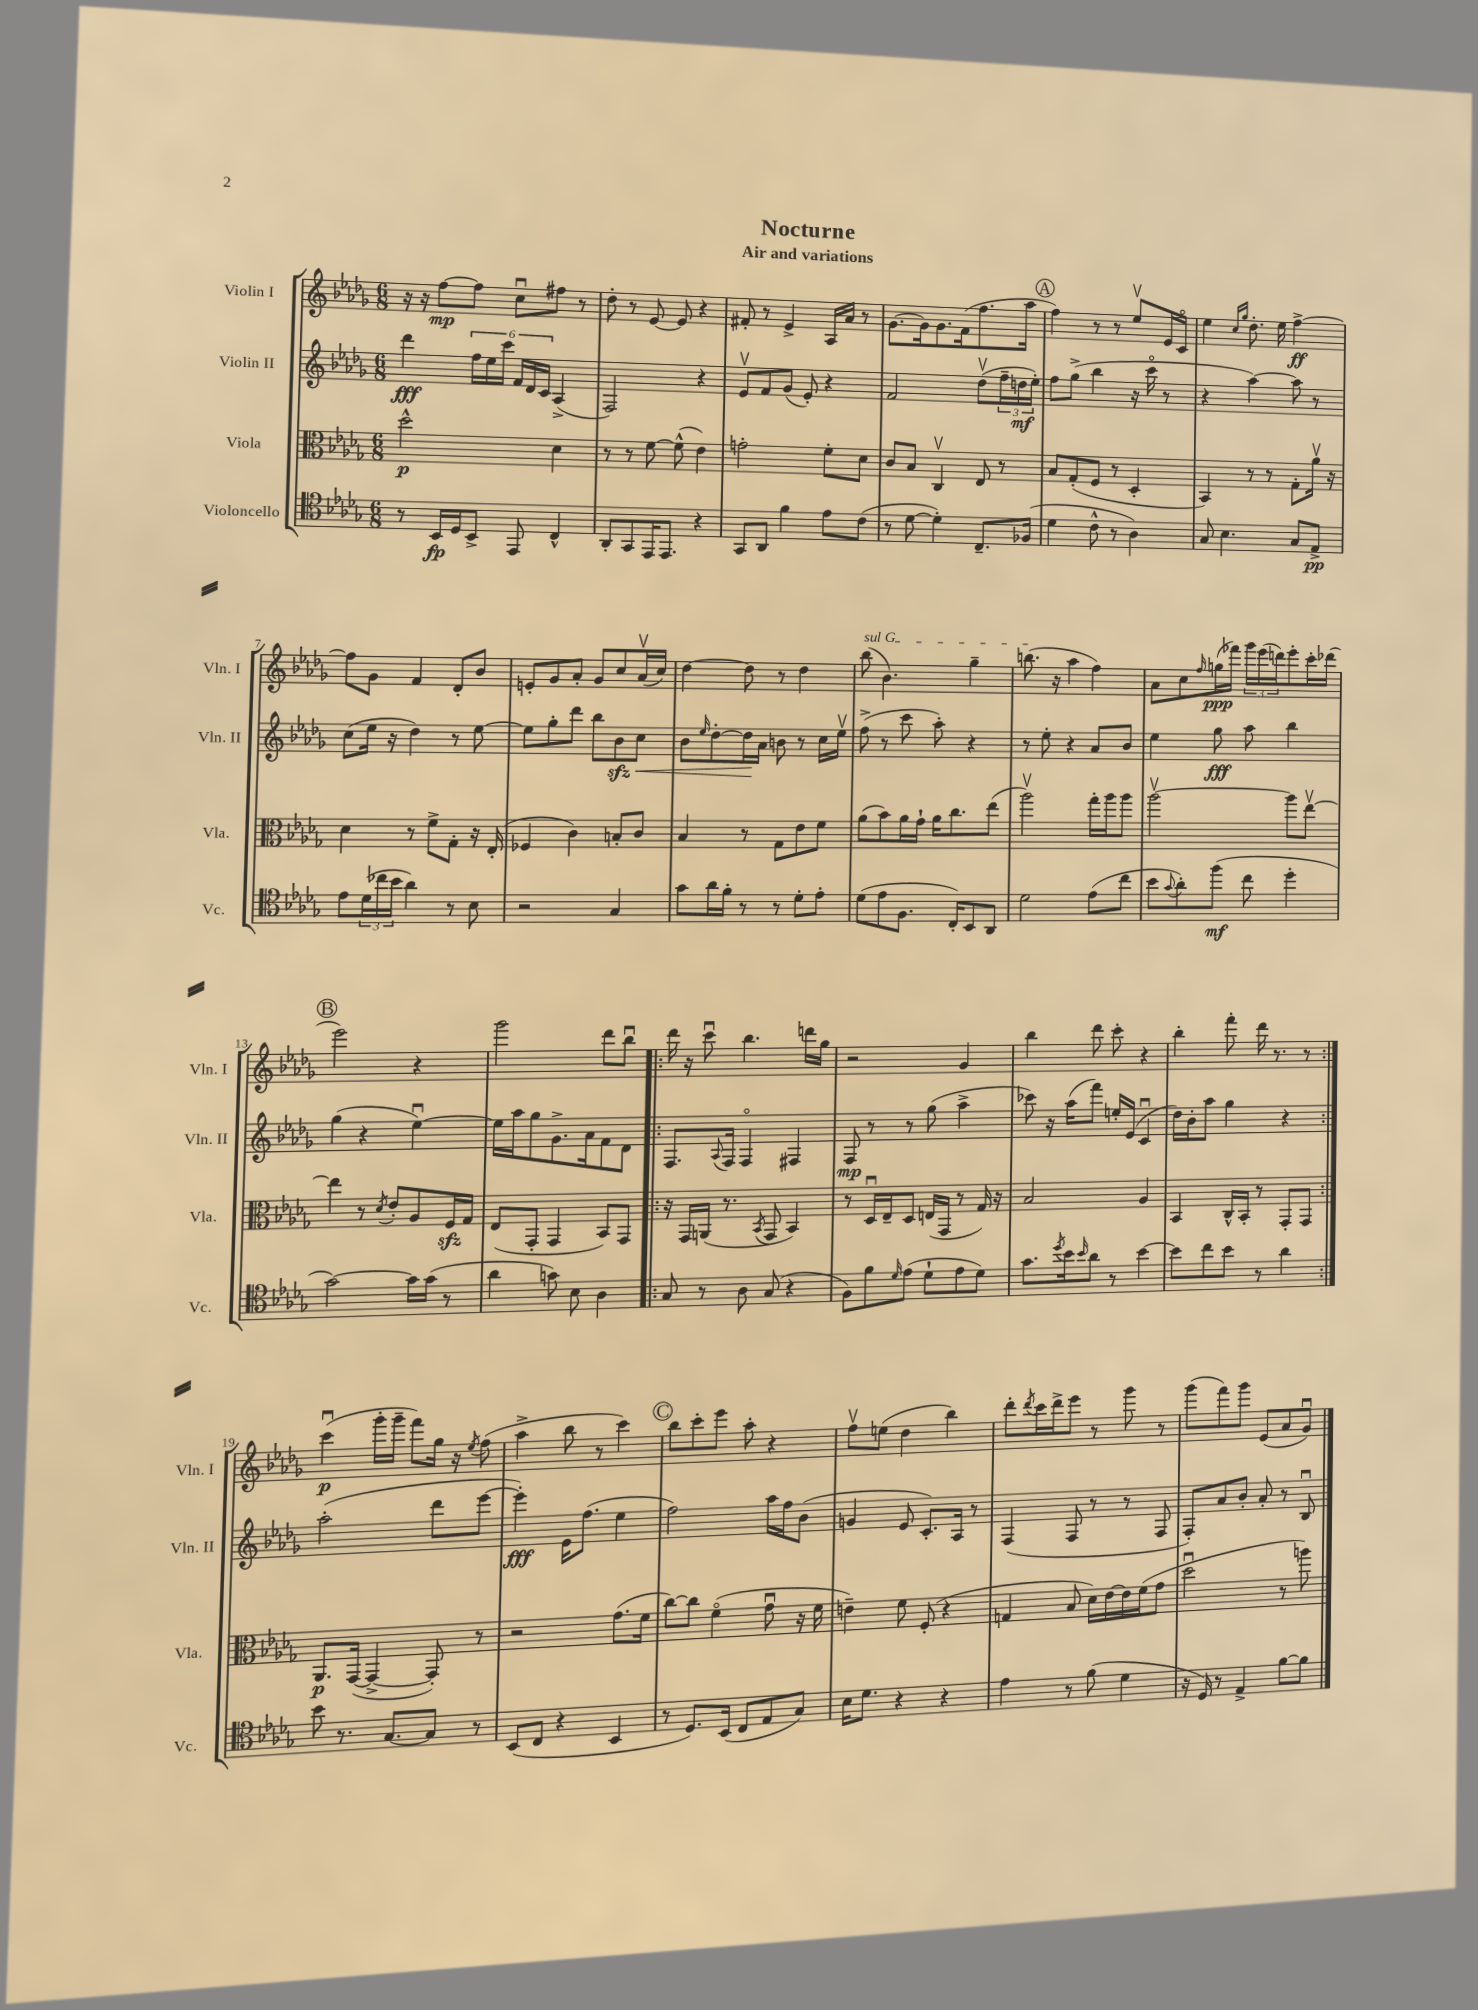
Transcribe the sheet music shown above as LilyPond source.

\header { title = "Nocturne" subtitle = "Air and variations" }
<<
\new StaffGroup <<
\new Staff = "s0" \with { instrumentName = "Violin I" shortInstrumentName = "Vln. I" } {
    \clef treble \key des \major \numericTimeSignature \time 6/8
    r16 r16 f''8~\mp f''8 c''8\downbow fis''8 r8 |
    des''8-. r8 ees'8~ ees'8 r4 |
    fis'8-. r8 ees'4-> aes16 aes'16 r8 |
    ges'8.~ ges'16 ges'8. f'16( f''8. aes''16 |
    \mark \markup { \circle "A" } f''4) r8 r8 ees''8\upbow ees'16 c'16\flageolet |
    ees''4 \grace { c''16 ges''16 } des''8.-. ees''16 f''4~->\ff |
    f''8 ges'8 f'4 des'8-. bes'8 |
    e'8-. ges'8 aes'8-. ges'8 c''8 aes'16\upbow( c''16) |
    des''4~ des''8 r8 des''4 |
    \once \override TextSpanner.bound-details.left.text = \markup { \italic "sul G" } bes''8\startTextSpan( bes'4.) ges''4-- |
    b''8.\stopTextSpan( r16 aes''4 f''4) |
    aes'8 c''8 \grace { f''16 } g''16\ppp( fes'''16) \tuplet 3/2 { ges'''16 ees'''16( d'''16) } ees'''8-. c'''16-. des'''16( |
    \mark \markup { \circle "B" } ees'''2) r4 |
    ges'''2 des'''8 bes''8\downbow |
    \repeat volta 2 { des'''16 r16 c'''8\downbow bes''4. d'''16 ges''16 |
    r2 ges'4 |
    bes''4 des'''8 c'''8-. r4 |
    bes''4-. f'''8-. des'''16 r8. r8 | }
    c'''4\downbow\p( ges'''16-. ges'''16-- f'''8) ges''16 r16 \acciaccatura { ees''8 } f''8( |
    aes''4-> bes''8 r8 c'''4) |
    \mark \markup { \circle "C" } bes''8 c'''8-. ees'''8 aes''8-. r4 |
    f''8\upbow e''8( des''4 bes''4) |
    des'''8-. \acciaccatura { des'''8 } c'''16 des'''16-> ees'''8 r8 ges'''8 r8 |
    ges'''8( f'''8) ges'''8 ees'8( aes'8 ges'8\downbow) \bar "|." |
}
\new Staff = "s1" \with { instrumentName = "Violin II" shortInstrumentName = "Vln. II" } {
    \clef treble \key des \major \numericTimeSignature \time 6/8
    des'''4\fff \tuplet 6/4 { f''16 ees''16 c'''16 f'16 des'16 c'16 } aes4->( |
    f2) r4 |
    ees'8\upbow f'8 ges'8( ees'8-.) r4 |
    f'2 des''8\upbow( \tuplet 3/2 { f''16-- d''16\mf ees''16-.) } |
    \mark \markup { \circle "A" } f''8 ges''8->( bes''4 r16 c'''16\flageolet r8 |
    r4 aes''4~) aes''8 r8 |
    c''8( ees''16 r16 des''4) r8 ees''8~ |
    ees''8 ges''8-. des'''8 bes''8 bes'8\sfz c''8\< |
    bes'8 \grace { ees''16 } des''8~-. des''16\! aes'16 b'8 r8 c''16 ees''16\upbow |
    f''8->( r8 c'''8 aes''8-.) r4 |
    r8 ees''8-. r4 aes'8 bes'8 |
    ees''4 ges''8\fff aes''8 bes''4 |
    \mark \markup { \circle "B" } ges''4( r4 ees''4~\downbow) |
    ees''16 aes''16 ges''8 ges'8.-> aes'16 f'8 des'8 |
    \repeat volta 2 { f8. \appoggiatura { aes8 } f16 f4\flageolet fis4 |
    f8\mp r8 r8 ges''8( aes''4-> |
    ces'''8) r16 aes''16( f'''8) e''16-. ees'16( c'4\downbow |
    des''16) bes'16-. aes''8 ges''4 r4 | }
    aes''2-.( des'''8 ees'''8~ |
    ees'''4-.\fff) ees'16 f''8.( ees''4 |
    \mark \markup { \circle "C" } f''2) aes''16 f''16 bes'8( |
    g'4 ees'8 c'8.-.) aes16 r8 |
    f4( f8 r8 r8 f8 |
    f8-.) aes'8 bes'8-. aes'8-. r8 bes8\downbow \bar "|." |
}
\new Staff = "s2" \with { instrumentName = "Viola" shortInstrumentName = "Vla." } {
    \clef alto \key des \major \numericTimeSignature \time 6/8
    des''2-^\p des'4 |
    r8 r8 f'8~ f'8-^( ees'4) |
    g'2-. f'8-. des'8 |
    c'8 bes8 c4\upbow ees8 r8 |
    \mark \markup { \circle "A" } bes8 ges8-.( f8 r8 des4-. |
    bes,4) r8 r8 ges8-. aes'16\upbow r16 |
    des'4 r8 f'8-> ges8-. r16 ees16-.( |
    fes4 c'4) b8-. c'8 |
    bes4 r8 ges8 ees'8 f'8 |
    aes'8( bes'8) aes'16 ges'16-! aes'16 c''8. ees''8( |
    aes''2\upbow) ges''16-. aes''16 aes''8 |
    aes''2~\upbow aes''8 ees''8~\upbow |
    \mark \markup { \circle "B" } ees''4 r8 \acciaccatura { des'8 } ees'8-. aes8 f16\sfz ges16 |
    ees8( ges,8-. ges,4 bes,8) ges,8 |
    \repeat volta 2 { r16 ges,16 a,16( r8. \acciaccatura { bes,8 } ges,8 bes,4) |
    r8 des16\downbow ees16-- des8 e16( ges,16 r8 ges16) r16 |
    bes2 aes4 |
    bes,4 c16-^ bes,16-. r8 ges,8-. ges,8 | }
    aes,8.\p ges,16~( ges,4~-> ges,8-.) r8 |
    r2 ges'8.( f'16 |
    \mark \markup { \circle "C" } c''8~) c''8 f'4\flageolet( ges'8\downbow r16 f'16 |
    e'4--) f'8 f8-.( r4 |
    g4 bes8 des'16) ees'16~ ees'16 f'16( ges'8 |
    des''2\downbow r8 a''8) \bar "|." |
}
\new Staff = "s3" \with { instrumentName = "Violoncello" shortInstrumentName = "Vc." } {
    \clef tenor \key des \major \numericTimeSignature \time 6/8
    r8 bes,16\fp des16 bes,8-> ees,8 c4-^ |
    aes,8-. ges,8 ees,16 ees,8. r4 |
    ges,8 aes,8 f'4 ees'8 c'8( |
    r8 des'8~ des'4-.) c8.-- fes16( |
    \mark \markup { \circle "A" } des'4 c'8-^ r8 aes4) |
    ges8 bes4. ges8 ees8->\pp |
    ees'8 \tuplet 3/2 { des'16( ces''16 bes'16 } aes'4) r8 bes8 |
    r2 ges4 |
    ges'8 aes'16 f'16-. r8 r8 des'8-. ees'8-. |
    des'8( ees'8 f8. c16-.) bes,8 aes,8 |
    des'2 ees'8( c''8 |
    bes'8 \appoggiatura { ges'8 } aes'8-.) f''8\mf( c''8 des''4-. |
    \mark \markup { \circle "B" } ges'2~) ges'16 ges'16( r8 |
    aes'4 g'8) bes8 aes4 |
    \repeat volta 2 { ges8 r8 aes8 ges8( r4 |
    f8) f'8 \grace { des'16 } ees'8( des'8-! ees'8 des'8) |
    ges'8. \acciaccatura { des''8 } bes'16 \grace { bes'16 } aes'8 r8 bes'4~ |
    bes'8 c''8 bes'8 r8 aes'4 | }
    bes'8 r8. ges8.~ ges8 r8 |
    bes,8( c8 r4 bes,4 |
    \mark \markup { \circle "C" } r8 des8.) bes,16( c8 ees8 ges8) |
    bes16 des'8. r4 r4 |
    ees'4 r8 f'8( des'4 |
    r16 des16) r8 ees4-> f'8~ f'8 \bar "|." |
}
>>
>>
